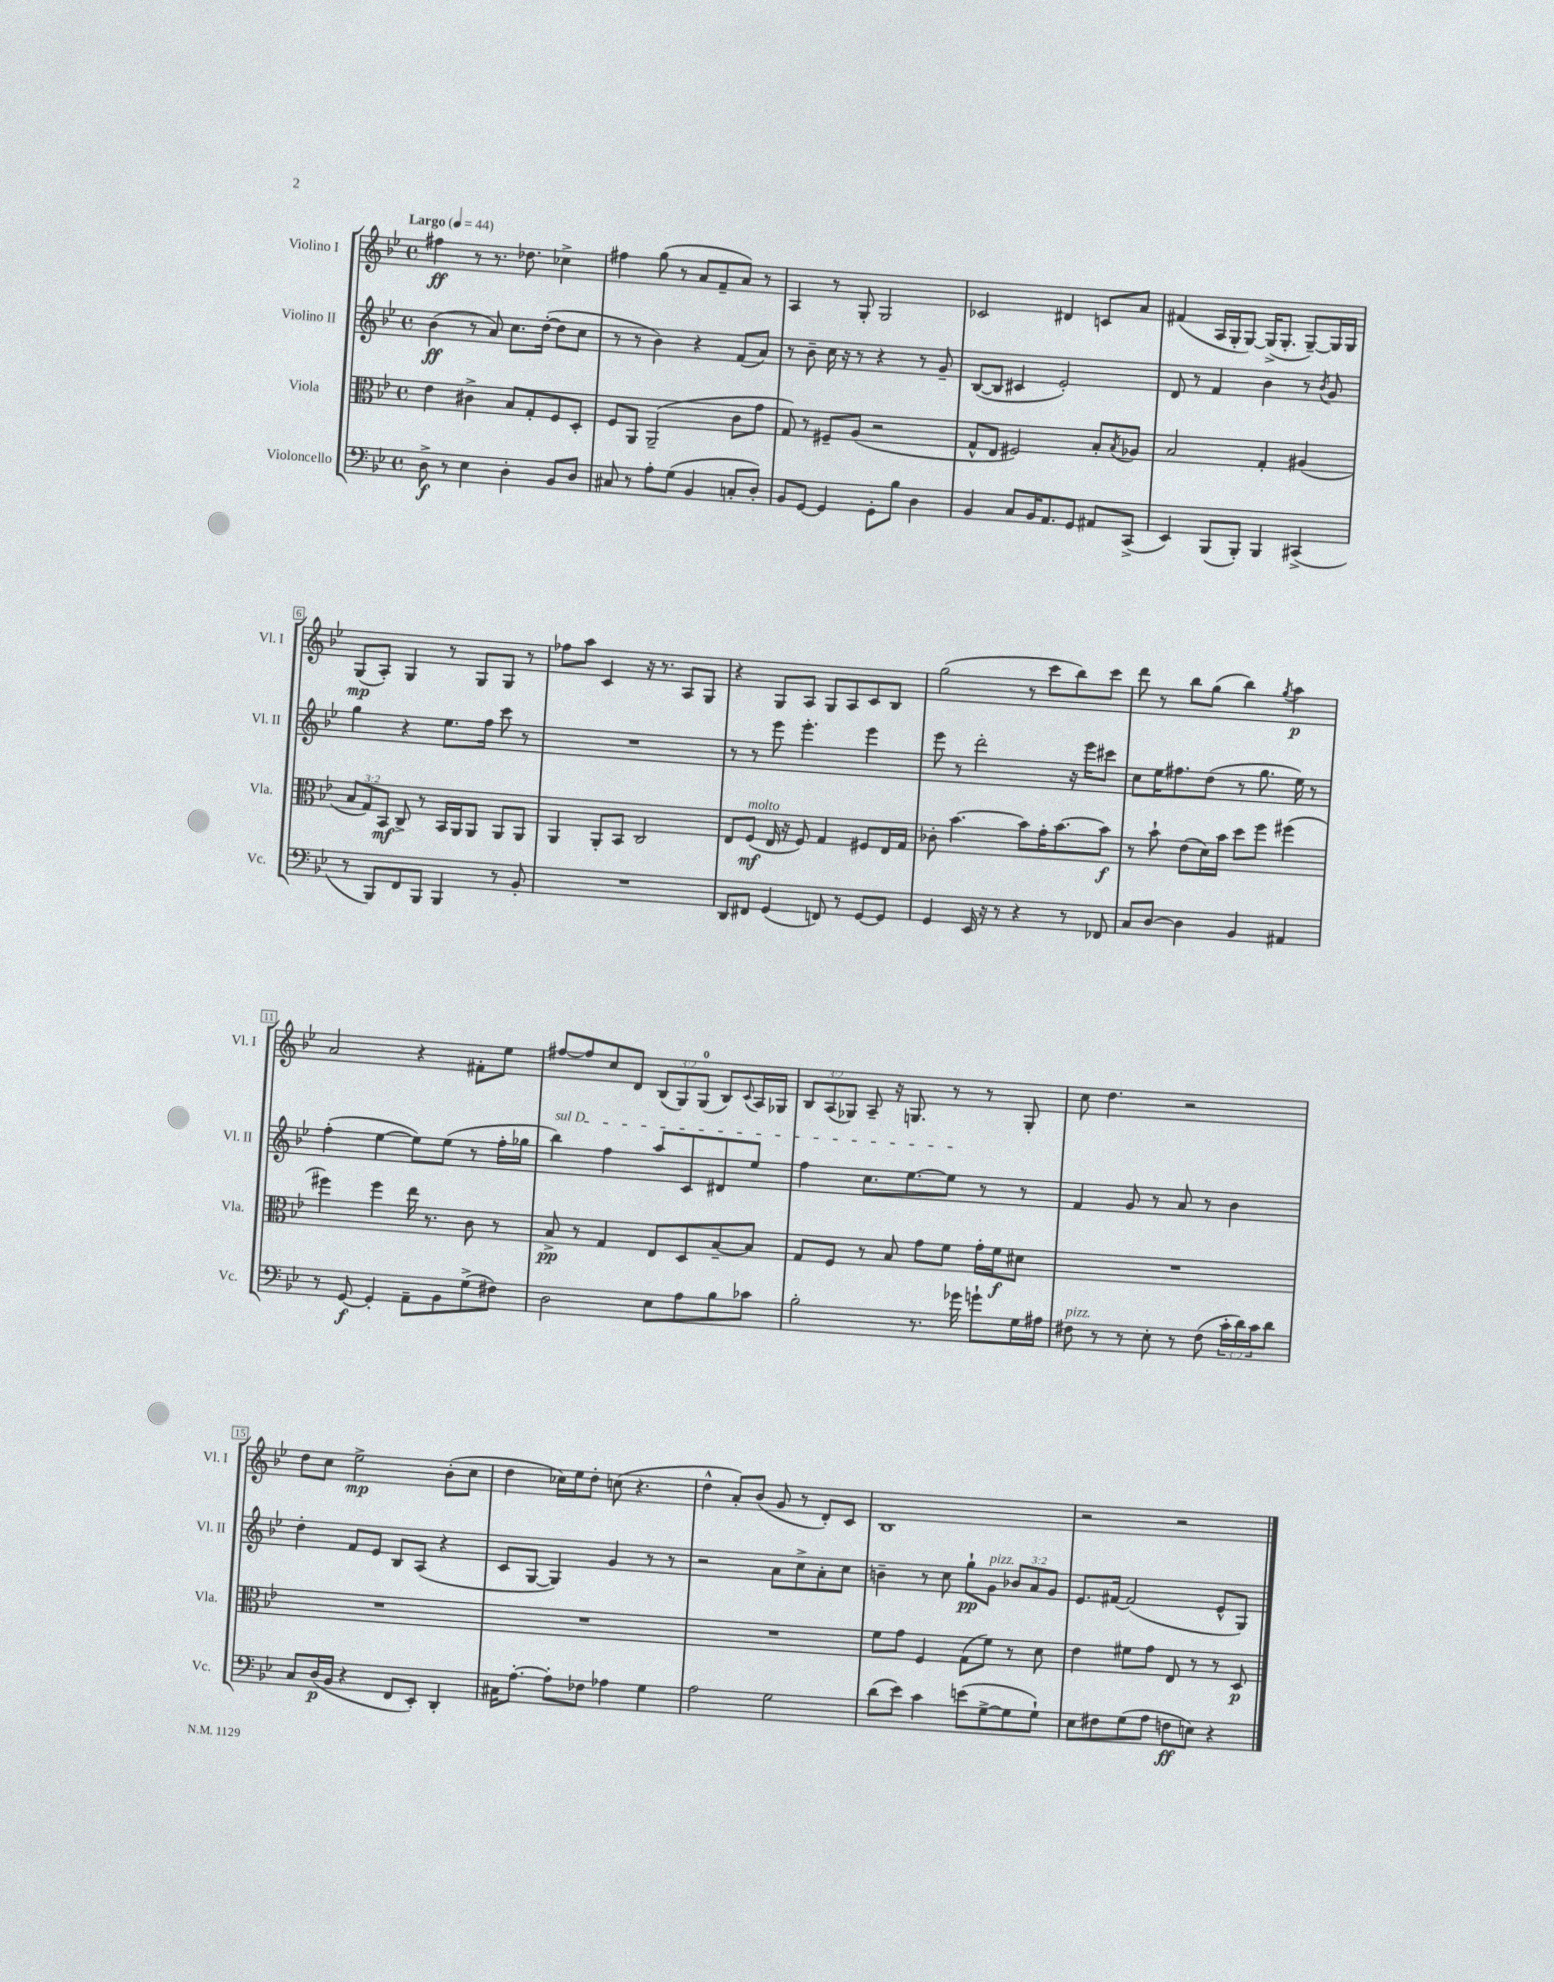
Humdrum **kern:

**kern	**kern	**kern	**kern
*staff4	*staff3	*staff2	*staff1
*clefF4	*clefC3	*clefG2	*clefG2
*k[b-e-]	*k[b-e-]	*k[b-e-]	*k[b-e-]
*M4/4	*M4/4	*M4/4	*M4/4
*met(c)	*met(c)	*met(c)	*met(c)
*MM44	*MM44	*MM44	*MM44
8D^	4e-	(4b-	4ff#
8r	.	.	.
4E-	4c#^	8r	8r
.	.	8a)	8.r
4D'	8B-	8.cc	.
.	.	.	8.dd-
.	8G'	.	.
.	.	([16dd'	.
8BB-	8F	8dd]	4cc-^
8D	8D'	8cc	.
=	=	=	=
8C#	8F	8r	4ff#
8r	8AA	8r	.
8A'	(2AA~	4b-)	(8gg
(8G	.	.	8r
4BB-	.	4r	8a
.	.	.	8f~
8C'	8c	(8f	8a)
8D')	8g	8a)	8r
=	=	=	=
8BB-	8G)	8r	4A
[8GG	8r	8b-~	.
4GG]	8F#~	16cc	8r
.	.	16r	.
.	(8A	8r	8G'
8GG'	2r	4r	2G
8B-	.	.	.
4D	.	8r	.
.	.	8g~	.
=	=	=	=
4BB-	8G^^	([8B-	2c-
.	8E-	8B-]	.
8C	2F#)	4c#	.
16BB-	.	.	.
8.AA	.	.	.
.	.	2e-')	4d#
8GG	.	.	.
8AA#	8B-'	.	8c
.	8qB-	.	.
(8CC^	8A-	.	8a
=	=	=	=
4EE-)	2B-	8d	(4f#
.	.	8r	.
(8BBB-	.	4f	16A
.	.	.	16G'
8BBB-')	.	.	[8G)
4BBB-	4G'	4b-	(16G^]
.	.	.	8.G'
(4CC#^	(4A#	8r	[8G~)
.	.	8qb-	.
.	.	8g	16G]
.	.	.	16G
=	=	=	=
8r	12B-	4gg	(8G
.	12G)	.	.
8BBB-)	.	.	8A')
.	12BB-	.	.
8FF	8C^	4r	4G
8BBB-	8r	.	.
4BBB-	16BB-	8.ee-	8r
.	16AA	.	.
.	8AA	.	8G
.	.	16ff	.
8r	8AA	8ccc	8G
8BB-'	8AA	8r	8r
=	=	=	=
1r	4AA	1r	8ff-
.	.	.	8aa
.	8AA'	.	4c
.	8BB-	.	.
.	2C	.	16r
.	.	.	8.r
.	.	.	8A
.	.	.	8G
=	=	=	=
8DD	8E-	8r	4r
8FF#	(8F	8r	.
(4GG	16E-	8eee-	8G
.	16r	.	.
.	8F)	4.eee-'	8A
8FF)	4G	.	8G
8r	.	.	8A
[8GG	8F#	4eee-	8c
8GG]	16E-	.	8B-
.	16G	.	.
=	=	=	=
4GG	8c-'	8eee-	(2gg
.	[4.b-	8r	.
16EE-	.	2ddd'	.
16r	.	.	.
8r	.	.	.
4r	8b-]	.	8r
.	16g'	.	8ccc
.	[8.b-	.	.
8r	.	16r	8bb-)
.	.	16eee-	.
8FF-	8b-]	8ccc#	8ccc
=	=	=	=
8C	8r	8cc	8ddd
[8D	8b-`	16ee-	8r
.	.	8.ff#	.
4D]	(8e-	.	8bb-
.	16d)	(8dd	(8gg
.	16b-	.	.
4BB-	8dd	8r	4bb-)
.	8ff	8.gg	.
.	.	.	8qgg
4AA#	(4ff#	.	4aa
.	.	16ee-)	.
.	.	8r	.
=	=	=	=
8r	4ff#)	(4ff'	2a
[8GG	.	.	.
4GG']	4ff#	[4ee-	.
8AA~	16ee-	8ee-])	4r
.	8.r	.	.
8BB-	.	(8ee-	.
(8G^	8c	8r	8f#'
8F#)	8r	16ff'	8ee-
.	.	16gg-	.
=	=	=	=
2D	8B-^	4bb-)	[8ff#
.	8r	.	8ff#]
.	4G	4ff	8cc
.	.	.	8d
8E-	8E-	8aa	(12B-
.	.	.	12G)
8A	8D	8c	.
.	.	.	(12G
8B-	[8B-~	8d#	8B-)
.	.	.	8qqc
8c-	8B-]	8ee-	16A
.	.	.	16G-
=	=	=	=
2B-'	8G	4ff	12B-
.	.	.	(12A
.	8F	.	.
.	.	.	12G-)
.	8r	8.cc	8A~
.	8B-	.	16r
.	.	[8.ee-	8.G
8.r	8g	.	.
.	8f	8ee-]	8r
16g-	.	.	.
8g`	16g'	8r	8r
.	16f	.	.
16G	8d#	8r	8G'
16A#	.	.	.
=	=	=	=
8F#	1r	4f	8cc
8r	.	.	4.dd
8r	.	8g	.
8E-'	.	8r	.
8r	.	8a	2r
(8F#	.	8r	.
24c'	.	4b-	.
24d)	.	.	.
24c	.	.	.
8d	.	.	.
=	=	=	=
8C	1r	4dd'	8dd
(16D	.	.	8cc
16BB-	.	.	.
4r	.	8f	2ee-^
.	.	8e-	.
8FF	.	8B-	.
8EE-')	.	(8A	.
4DD'	.	4r	(8b-'
.	.	.	8cc
=	=	=	=
16C#	1r	8c	4dd
[8.A'	.	.	.
.	.	[8G	.
8A']	.	4G])	16cc-)
.	.	.	16ee-
8F-	.	.	8dd'
4A-	.	4g	(8cc
.	.	.	4.r
4G	.	8r	.
.	.	8r	.
=	=	=	=
2A	1r	2r	4dd^^
.	.	.	8a')
.	.	.	(8b-
2G	.	8a	8g
.	.	8cc^	8r
.	.	8a'	8d')
.	.	8cc	8c
=	=	=	=
(8d	8f	4b~	1B-
8e-)	8g	.	.
4c	4F	8r	.
.	.	8cc	.
(8e	(8G	8gg`	.
[8G^	8f)	8g	.
8G]	8r	12b-	.
.	.	12a	.
8G`)	8d	.	.
.	.	12g	.
=	=	=	=
8E-	4e-	8.e-	2r
8F#	.	.	.
.	.	[16f#	.
(8G	8f#	(2f#]	.
8A	8g	.	.
8F	8E-	.	2r
8E)	8r	.	.
4r	8r	8e-^^	.
.	8D	8G)	.
==	==	==	==
*-	*-	*-	*-
